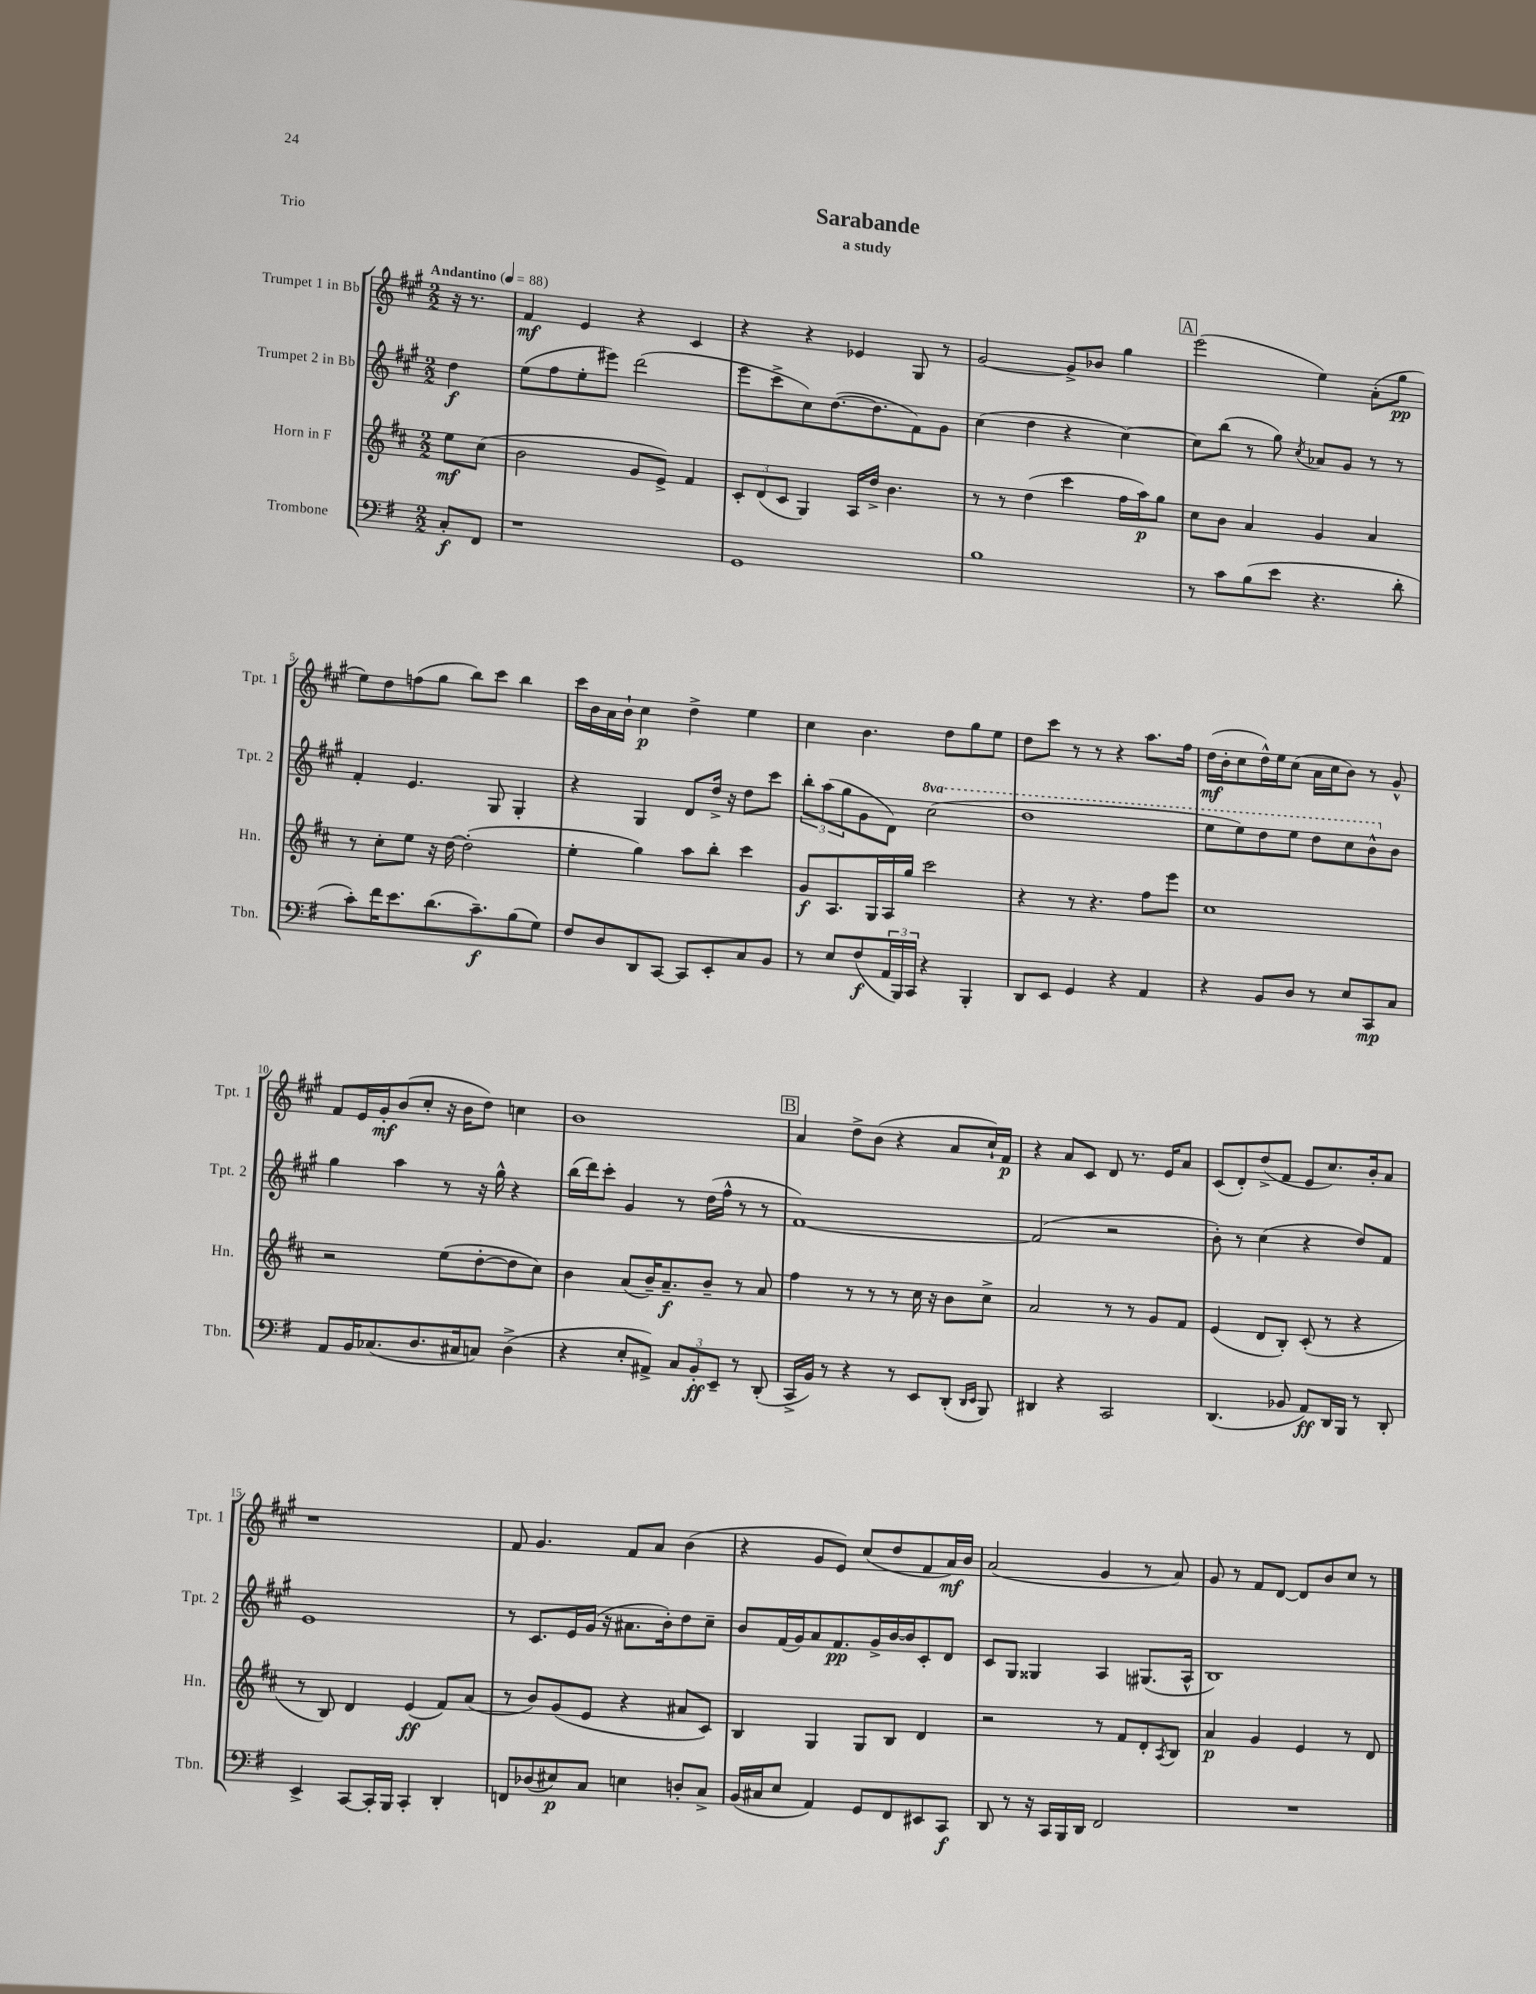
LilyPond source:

\header { title = "Sarabande" subtitle = "a study" piece = "Trio" }
<<
\new StaffGroup <<
\new Staff = "s0" \with { instrumentName = "Trumpet 1 in Bb" shortInstrumentName = "Tpt. 1" } {
    \clef treble \key a \major \numericTimeSignature \time 2/2 \partial 4 \tempo "Andantino" 4 = 88
    r16 r8. |
    fis'4\mf e'4 r4 cis'4 |
    r4 r4 ees'4 gis8 r8 |
    gis'2~ gis'8-> bes'8 gis''4 |
    \mark \markup { \box "A" } e'''2( e''4) a'8-.( gis''8\pp |
    e''8) d''8 f''8( gis''8 b''8) cis'''8 b''4 |
    cis'''16 b'16 a'16 b'16-! cis''4\p d''4-> e''4 |
    cis''4 b'4. d''8 gis''8 e''8 |
    d''8 cis'''8 r8 r8 r4 a''8. fis''16 |
    d''16\mf( b'16-. cis''8 d''16-^) e''16 cis''8( a'16 cis''16 b'8) r8 gis'8-^ |
    fis'8 e'16 gis'16-.\mf b'8( cis''8-. r16 b'16 d''8) c''4 |
    b'1 |
    \mark \markup { \box "B" } a'4 d''8-> b'8( r4 a'8 cis''16-!) fis'16\p |
    r4 a'8 cis'8 d'8 r8. e'16 a'8 |
    cis'8( d'8-.) d''8->( fis'8 e'8 cis''8.) b'16-. a'8 |
    r1 |
    fis'8 gis'4. fis'8 a'8 b'4( |
    r4 gis'8 e'8) cis''8( d''8 fis'8 a'16\mf) b'16 |
    a'2( gis'4 r8 a'8) |
    gis'8 r8 fis'8 d'8~ d'8 b'8 cis''8 r8 \bar "|." |
}
\new Staff = "s1" \with { instrumentName = "Trumpet 2 in Bb" shortInstrumentName = "Tpt. 2" } {
    \clef treble \key a \major \numericTimeSignature \time 2/2 \set Staff.ottavationMarkups = #ottavation-simple-ordinals \partial 4
    d''4\f |
    e''8( fis''8 e''8-. eis'''8) d'''2( |
    e'''8 cis'''8-> cis''8) d''8.~( d''8. fis'8) gis'8 |
    cis''4( d''4 r4 cis''4~) |
    \mark \markup { \box "A" } cis''8 b''8( r8 gis''8) \acciaccatura { cis''8 } aes'8 gis'8 r8 r8 |
    fis'4-. e'4. gis8 gis4-. |
    r4 gis4 d'8 d''16-> r16 d''8 cis'''8 |
    \tuplet 3/2 { b''8-. a''8( gis''8 } gis'8 d'8) \ottava #1 cis'''2( |
    d'''1 |
    e'''8 e'''8) d'''8 e'''8 d'''8 cis'''8 b''8-^ \ottava #0 b'8 |
    gis''4 a''4 r8 r16 gis''16-^ r4 |
    b''16( d'''16) cis'''8-. gis'4 r8 d''16( fis''16-^ r8 r8 |
    \mark \markup { \box "B" } fis'1~) |
    fis'2( r2 |
    b'8-.) r8 cis''4( r4 d''8) fis'8 |
    e'1 |
    r8 cis'8. e'16 gis'16( r16 ais'8. b'16-.) d''8 cis''8-- |
    b'8 fis'16( gis'16) a'8 fis'8.\pp gis'16-> b'16~ b'16 cis'8-. d'8 |
    cis'8 gis8 gisis4 a4 gis8.( a16-^ |
    b1) \bar "|." |
}
\new Staff = "s2" \with { instrumentName = "Horn in F" shortInstrumentName = "Hn." } {
    \clef treble \key d \major \numericTimeSignature \time 2/2 \partial 4
    e''8\mf cis''8( |
    b'2 g'8 e'8->) fis'4 |
    \tuplet 3/2 { cis'8-. d'8( cis'8 } g4) a16 d''16-> b'4. |
    r8 r8 d''4( cis'''4 fis''16 a''16\p) g''8 |
    \mark \markup { \box "A" } cis''8 b'8 a'4 g'4 a'4 |
    r8 cis''8-. e''8 r16 d''16~ d''2-.( |
    e''4-. g''4) a''8 b''8-. cis'''4 |
    g'8\f a8. g16 a16 g''16 cis'''2 |
    r4 r8 r4. fis''8 e'''8 |
    cis''1 |
    r2 e''8( d''8~-. d''8 cis''8) |
    b'4 a'8( b'16--) a'8.--\f b'8-- r8 a'8 |
    \mark \markup { \box "B" } fis''4 r8 r8 r8 cis''16 r16 b'8 cis''8-> |
    a'2 r8 r8 g'8 fis'8 |
    e'4( d'8 b8-.) cis'8-.( r8 r4 |
    r8 b8) d'4 e'4\ff( fis'8) a'8( |
    r8 b'8) g'8( e'8 r4 ais'8 cis'8) |
    b4 g4 g8 b8 d'4 |
    r2 r8 fis'8 d'8-. \acciaccatura { a8 } b8 |
    a'4\p g'4 e'4 r8 d'8 \bar "|." |
}
\new Staff = "s3" \with { instrumentName = "Trombone" shortInstrumentName = "Tbn." } {
    \clef bass \key g \major \numericTimeSignature \time 2/2 \partial 4
    c8-.\f fis,8 |
    r1 |
    g,1 |
    b1 |
    \mark \markup { \box "A" } r8 c'8 b8( e'8 r4. d'8-. |
    c'8-.) fis'16 e'8. d'8.( c'8.--\f) b8( g8) |
    fis8 d8 d,8 c,8~ c,8 e,8-. c8 b,8 |
    r8 e8 fis8\f( \tuplet 3/2 { a,16 b,,16) c,16 } r4 b,,4-. |
    d,8 e,8 g,4 r4 a,4 |
    r4 b,8 d8 r8 e8 c,8\mp c8 |
    a,8 b,16 ces8.( d8. cis16 c8) d4->( |
    r4 e8-. ais,8->) \tuplet 3/2 { c8 b,8-.\ff e,8-- } r8 d,8-.( |
    \mark \markup { \box "B" } c,16-> b,16) r8 r4 r8 e,8 d,8-.( \grace { d,16 e,16 } b,,8) |
    dis,4 r4 c,2 |
    d,4.( bes,8 a,8\ff) d,16 b,,16 r8 d,8-. |
    e,4-> c,8~ c,16-. b,,16 c,4-. d,4-. |
    f,8 des8( eis8\p) c8 e4 d8-. c8-> |
    b,16( cis16 e8 a,4) g,8 fis,8 eis,8 c,8\f |
    d,8 r8 r16 c,16 b,,16 d,16 fis,2 |
    R1 \bar "|." |
}
>>
>>
